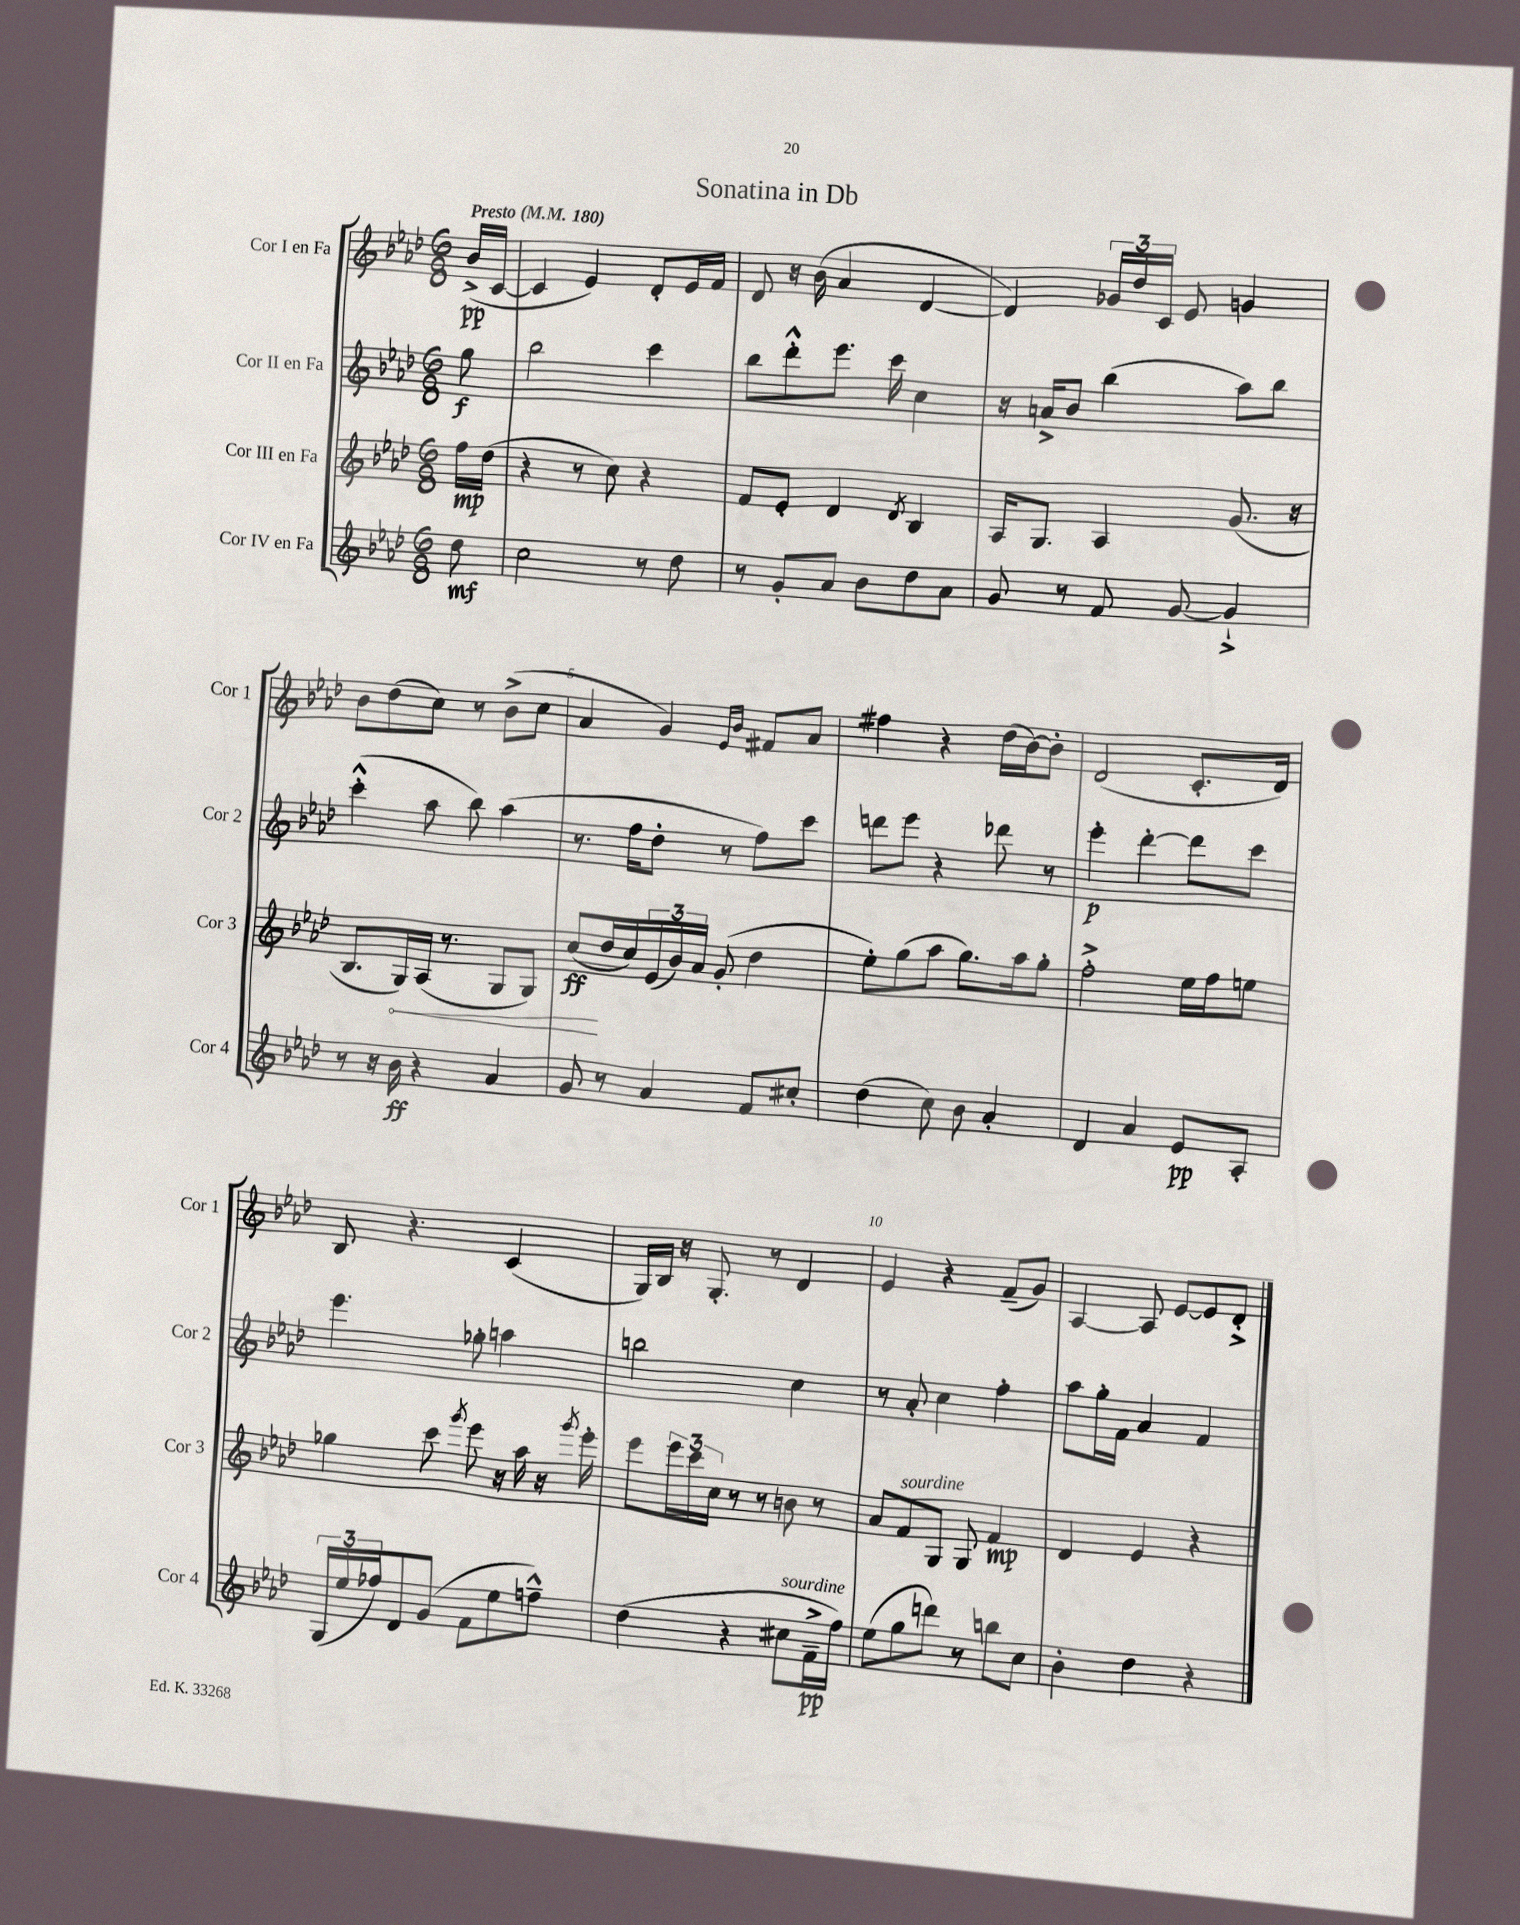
\header { title = "Sonatina in Db" }
<<
\new StaffGroup <<
\new Staff = "s0" \with { instrumentName = "Cor I en Fa" shortInstrumentName = "Cor 1" } {
    \clef treble \key aes \major \numericTimeSignature \time 6/8 \partial 8 \tempo "Presto" 4 = 180
    bes'16->\pp( c'16~ |
    c'4 ees'4) des'8-. ees'16 f'16 |
    des'8 r16 bes'16( aes'4 des'4~ |
    des'4) \tuplet 3/2 { ges'16 des''16 c'16 } ees'8 g'4 |
    bes'8 des''8( c''8) r8 bes'8->( c''8 |
    aes'4 g'4) \grace { ees'16 bes'16 } fis'8 aes'8 |
    fis''4 r4 des''16( bes'16~) bes'8-. |
    des'2( c'8.-. des'16) |
    bes8 r4. c'4( |
    g16) bes16 r16 g8.-. r8 des'4 |
    ees'4 r4 f'8--( g'8) |
    aes4~ aes8 ees'8~ ees'8 des'8-.-> \bar "|." |
}
\new Staff = "s1" \with { instrumentName = "Cor II en Fa" shortInstrumentName = "Cor 2" } {
    \clef treble \key aes \major \numericTimeSignature \time 6/8 \partial 8
    g''8\f |
    bes''2 c'''4 |
    bes''8 des'''8-.-^ ees'''8. c'''16 c''4 |
    r16 a'16-> bes'8 bes''4( aes''8) bes''8 |
    c'''4-.-^( aes''8 bes''8) aes''4( |
    r8. f''16 des''8-. r8 f''8) c'''8 |
    d'''8 ees'''8 r4 des'''8 r8 |
    ees'''4-.\p des'''4~-. des'''8 c'''8 |
    ees'''4. ges''8-. a''4 |
    b''2 c''4 |
    r8 aes'8-. c''4 f''4-. |
    aes''8 g''16-. f'16 aes'4 f'4 \bar "|." |
}
\new Staff = "s2" \with { instrumentName = "Cor III en Fa" shortInstrumentName = "Cor 3" } {
    \clef treble \key aes \major \numericTimeSignature \time 6/8 \partial 8
    f''16\mp des''16( |
    r4 r8 c''8) r4 |
    f'8 ees'8-. des'4 \acciaccatura { des'8 } bes4 |
    aes16 g8. aes4 g'8.( r16 |
    bes8. \once \override Hairpin.circled-tip = ##t g16\<) aes16( r8. g8 g8) |
    c''8\ff\!( des''16 c''16) \tuplet 3/2 { ees'16( bes'16) aes'16 } g'8-.( des''4 |
    ees''8-.) g''8( aes''8 g''8.) aes''16 g''8-. |
    f''2-.-> ees''16 f''16 e''8 |
    ges''4 c'''8 \acciaccatura { g'''8 } ees'''8 r16 aes''16 r16 \acciaccatura { g'''8 } ees'''16-. |
    ees'''8 \tuplet 3/2 { ees'''16 c'''16 c''16 } r8 r8 b'8 r8 |
    aes'8 f'8^\markup { \italic "sourdine" } g8 g8 f'4\mp |
    des'4 ees'4 r4 \bar "|." |
}
\new Staff = "s3" \with { instrumentName = "Cor IV en Fa" shortInstrumentName = "Cor 4" } {
    \clef treble \key aes \major \numericTimeSignature \time 6/8 \partial 8
    des''8\mf |
    c''2 r8 des''8 |
    r8 g'8-. aes'8 bes'8 des''8 aes'8 |
    g'8 r8 f'8 g'8~ g'4-!-> |
    r8 r16 bes'16\ff r4 aes'4 |
    g'8 r8 aes'4 f'8 cis''8-. |
    des''4( c''8) bes'8 aes'4-. |
    des'4 aes'4 ees'8\pp aes8-. |
    \tuplet 3/2 { g16( ees''16 fes''16) } des'8 g'8( f'8 ees''8 f''8---^) |
    des''4( r4 cis''8^\markup { \italic "sourdine" } f'16--->\pp f''16) |
    ees''8( g''8 d'''8) r8 b''8 c''8 |
    bes'4-. des''4 r4 \bar "|." |
}
>>
>>
\layout { \context { \Score \override BarNumber.break-visibility = ##(#f #t #t) barNumberVisibility = #(every-nth-bar-number-visible 5) } }
